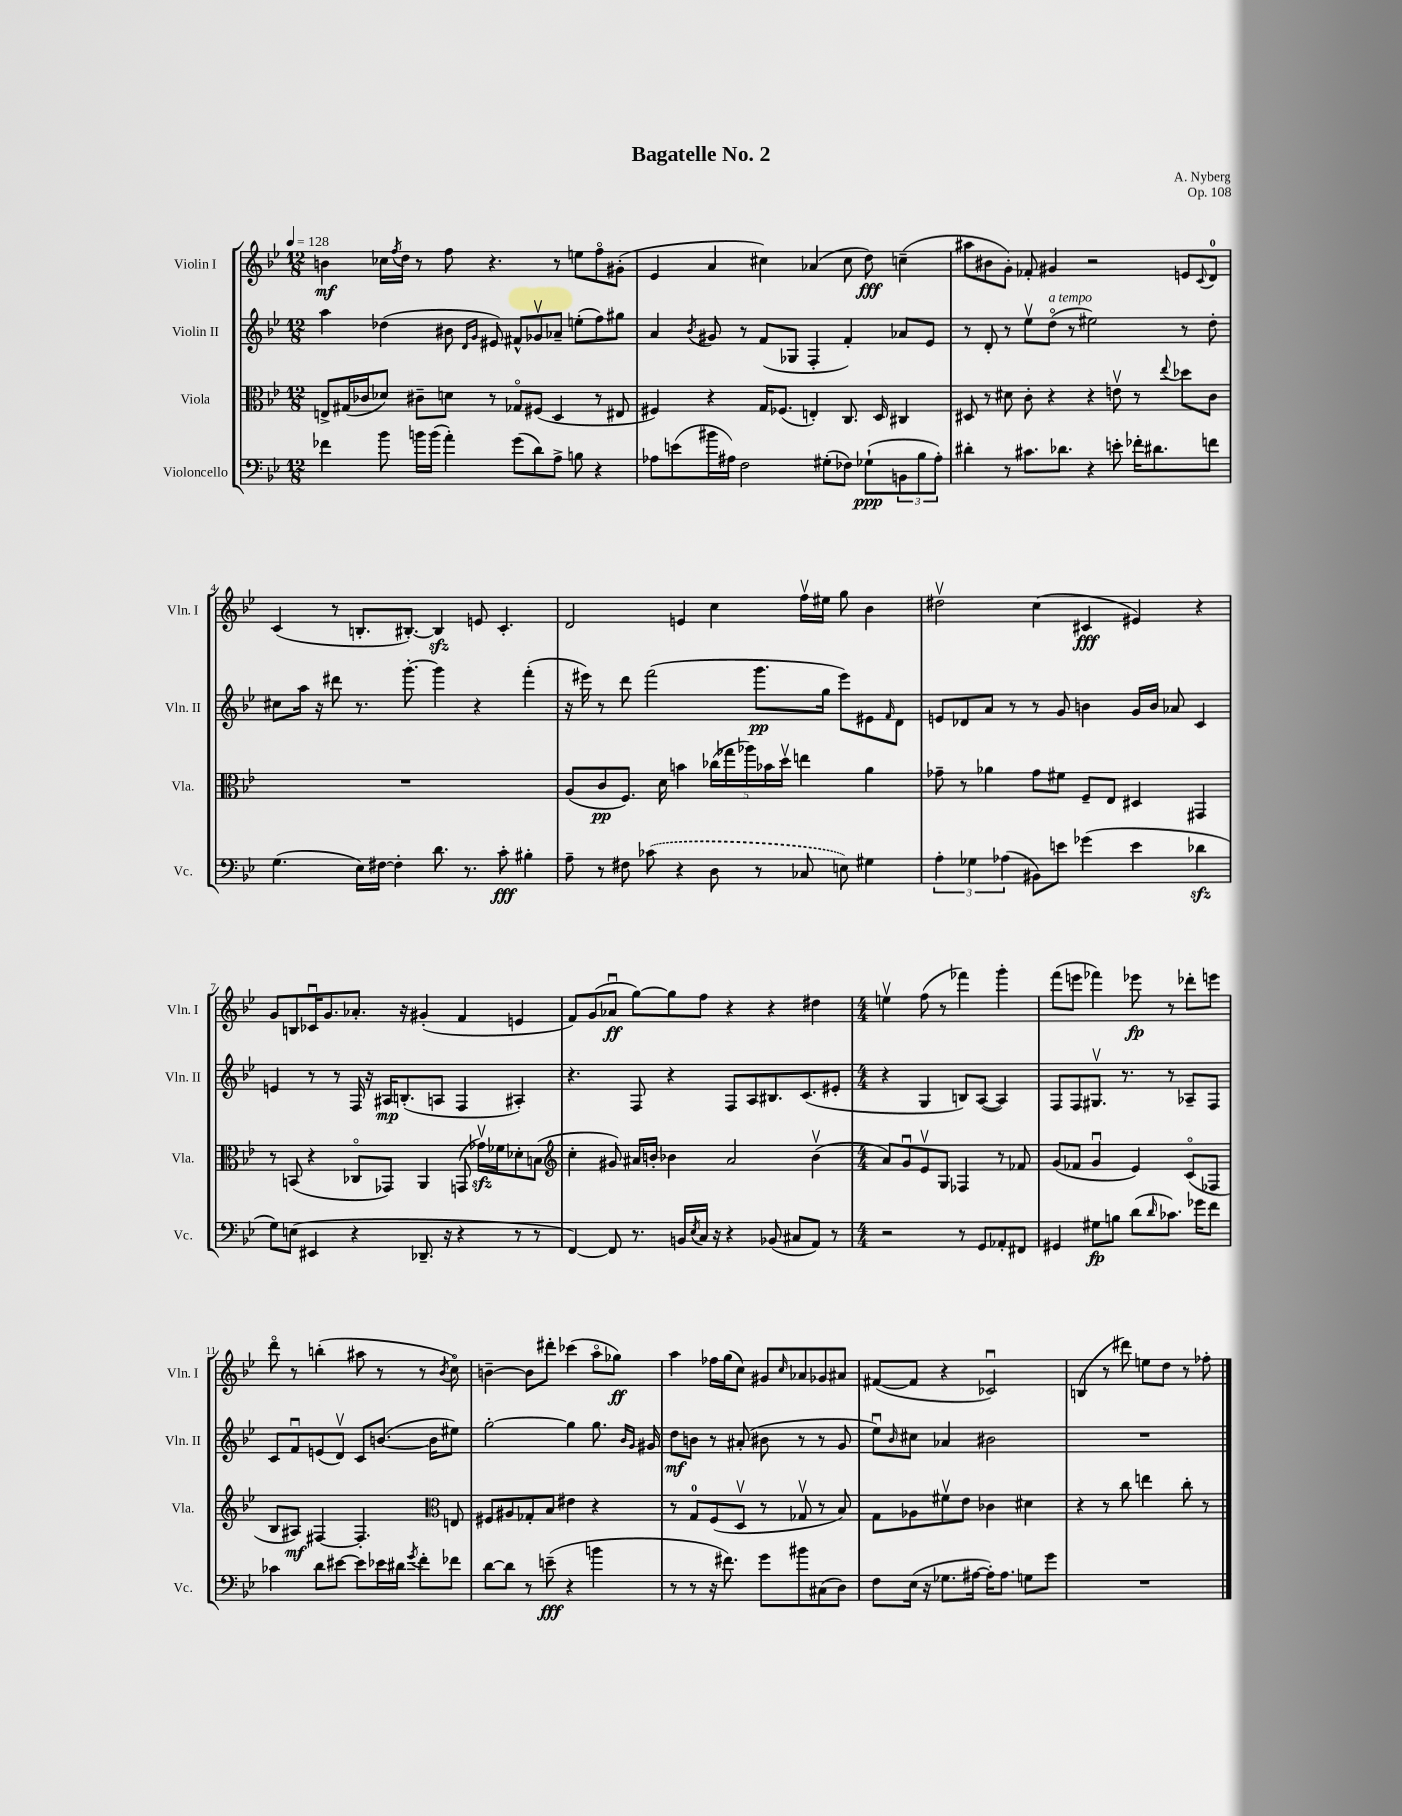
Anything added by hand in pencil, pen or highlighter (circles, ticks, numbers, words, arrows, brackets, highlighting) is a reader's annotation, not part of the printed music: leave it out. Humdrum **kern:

**kern	**kern	**kern	**kern
*staff4	*staff3	*staff2	*staff1
*clefF4	*clefC3	*clefG2	*clefG2
*k[b-e-]	*k[b-e-]	*k[b-e-]	*k[b-e-]
*M12/8	*M12/8	*M12/8	*M12/8
*MM128	*MM128	*MM128	*MM128
4f-\	8E^/L	4aa\	4b\
.	(16G#/L	.	.
.	16c-/J	.	.
8b-\	8d-/J)	(4dd-\	16cc-\LL
.	.	.	8qff/
.	.	.	16dd\JJ
16b\LL	8c#~\L	.	8r
(16b\JJ	.	.	.
4a'\)	8d\J	8b#\	8ff\
.	.	16qqd/LL	.
.	.	16qqg/JJ	.
.	8r	8e#/)	4.r
(8g\L	8G-o/L	8f#^^/L	.
8d\)	(8F#/J	8g-v/	.
8A^\J	4D/	8a-~/J	8r
8B\	.	(8ee'\L	8ee\L
4r	8r	8ff\)	8ffo\
.	8E#/	8gg#\J	(8g#'\J
=	=	=	=
8A-\L	4F#/)	4a/	4e-/
(8e\	.	.	.
.	.	8qb-/	.
16b#\L	4r	8g#/	4a/
16A#\JJ)	.	.	.
2F\	.	8r	.
.	16G/LK	(8f/L	4cc#\)
.	(8.F-/J	.	.
.	.	8G-/J	.
.	4E'/)	4F'/	(4a-/
(8G#'\L	.	.	.
8F-\J)	8.C/	4f'/)	8cc#\
(8G-`\L	.	.	8dd\)
.	16D/	.	.
12BB\	4C#/	8a-/L	(4cc~\
12B-\	.	.	.
.	.	8e-/J	.
12A#'\J)	.	.	.
=	=	=	=
4d#'\	8D#/	8r	8aa#\L
.	8r	8d'/	8b#\
8r	8d#\	8r	8g'\J)
8.c#\L	8c'\	8ee-v\L	8f-'/
.	4r	(8ddo\J	4g#/
8.d-\J	.	.	.
.	.	8r	.
4r	4r	2ee#\)	2r
8e'\	8ev\	.	.
16f-'\LK	8r	.	.
8.d#\	.	.	.
.	8qqee-/	.	.
.	8dd-\L	8r	8e/L
.	.	.	8qqc/
8f\J	8c\J	8dd'\	8d/J
=	=	=	=
(4.G\	1.r	8cc#\L	(4c/
.	.	16aa\Jk	.
.	.	16r	.
.	.	8ddd#\	8r
16E-\LL)	.	8.r	8.B'/L
[16F#\JJ	.	.	.
4F#'\]	.	.	.
.	.	[8.ggg'\	[8.B#'/J)
8.d\	.	4ggg\]	4B#/]
8.r	.	.	.
.	.	4r	8e/
8c'\	.	.	4.c'/
4B#'\	.	(4fff'\	.
=	=	=	=
8A~\	(8A/L	16r	2d/
.	.	16eee#\)	.
8r	8c/	8r	.
8F#\	8.F/J)	8ddd\	.
(8c-\	.	(2fff\	.
.	16d\	.	.
4r	4b\	.	4e/
8D\	(20cc-\LL	.	4cc\
.	20gg-\	.	.
.	20aa-\)	.	.
8r	.	8.ggg\L	.
.	20b-\	.	.
.	20ddv\JJ	.	.
8C-/	4ee\	.	16ffv\LL
.	.	16gg\Jk	16ee#\JJ
8E\)	.	8eee#\L)	8gg\
4G#\	4a\	8e#\	4b-\
.	.	16qqf/	.
.	.	8d\J	.
=	=	=	=
6A'\	8g-~\	8e/L	2dd#v\
.	8r	8d-/	.
6G-\	.	.	.
.	4a-\	8a/J	.
(6A-\	.	.	.
.	.	8r	.
8BB#\L)	8g-\L	8r	(4cc\
8e\J	8f#\J	8g/	.
(4g-\	8F~/L	4b\	4c#/
.	8E-/J	.	.
4e\	4D#/	16g/LL	4e#/)
.	.	16b/JJ	.
.	.	8a-/	.
4d-\	4GG#/	4c/	4r
=	=	=	=
8G\L)	8r	4e/	8g/L
(8E\J	(8BB/	.	8B/
4EE#/	4r	8r	16c-u/K
.	.	.	8.g/
.	.	8r	.
4r	8C-o/L	16F/	8.a-'/J
.	.	16r	.
.	8GG-/J)	16A#/LK	.
.	.	(8.B'/	16r
8.DD-~/	4AA/	.	(4g#'/
.	.	8A/J	.
16r	.	.	.
4r	(8GG/	4F/	4f/
.	16g-v\LL)	.	.
.	16f-\J	.	.
8r	8d-'\	4A#'/)	4e/
8r	(8B\J	.	.
=	=	=	=
*	*clefG2	*	*
[4FF/)	4cc'\	4.r	8f/L)
.	.	.	(8g/
8FF/]	8g#/)	.	8a-u/J
8.r	16a#/LL	8F/	[8gg\L)
.	16b'/JJ	.	.
.	4b-\	4r	8gg\]
16BB/LL	.	.	.
8qE-/	.	.	.
16C/JJ	.	.	8ff\J
16r	.	.	.
4r	2a#/	8F/L	4r
.	.	8A/	.
(8BB-/	.	8.B#/	4r
8C#/L	.	.	.
.	.	(8.c/	.
8AA/J)	(4b-v\	.	4dd#\
8r	.	8e#'/J	.
=	=	=	=
*M4/4	*M4/4	*M4/4	*M4/4
2r	8a/L)	4r	4eev\
.	8gu/	.	.
.	8e-v/	4G/	(8ff\
.	8G/J	.	8r
8r	4F-/	8B/L)	4fff-\)
8GG/L	.	([8A/J	.
8AA-'/	8r	4A/])	4ggg'\
8FF#/J	8f-/	.	.
=	=	=	=
4GG#/	(8g/L	8F/L	(8fff\L
.	8f-/J	8F/	8eee\J
8G#\L	4gu/	8.G#v/J	4fff-\)
8B\J	.	.	.
.	.	8.r	.
(8d\L	4e-/)	.	8eee-\
16qqd/	.	.	.
8.c-\J)	.	8r	8r
.	(8co/L	8A-~/L	8ddd-'\L
16g-\LK	.	.	.
8f\J	8F-/J	8F/J	8eee\J
=	=	=	=
4c-\	8B-/L	8c/L	8dddo\
.	8A#/J)	8fu/	8r
8d\L	[4F#/	(8e/	(4bb'\
[8e#\J	.	8dv/J)	.
8e#\]L	4.F#'/]	8c/L	8aa#\
16e-\L	.	([8.b/J	8r
16d#\JJ	.	.	.
8qg/	.	.	.
8f'\L	.	.	8r
.	.	16b\]LK	.
*	*clefC3	*	*
.	.	.	8qb-/
8f-\J	8E/	8ee#\J)	8cco\)
=	=	=	=
[8d\L	8F#/L	[2gg'\	[4b~\
8d\]J	8A#/	.	.
8r	8G-'/	.	8b\]L
(8e~\	8B-/J	.	8ddd#'\J
4r	4e#\	4gg\]	(4ccc-\
4b\	4r	8.gg\	8aao\L
.	.	.	8gg-\J)
.	.	16qqb-/LL	.
.	.	16qqg/JJ	.
.	.	16g#/	.
=	=	=	=
8r	8r	8dd\L	4aa\
8r	8G/L	8b\J	.
16r	(8F/	8r	16ff-\LL
8.f#\)	.	.	(16gg\J
.	8Dv/J	(8a#'/	8cc\J)
8g\L	8r	8b#\	8g#/L
.	.	.	16qqcc/
8b#\	8G-v/	8r	8a-/
(8C#\	8r	8r	8g-/
8D\J)	8B-/)	8g/	8a#/J
=	=	=	=
8F\L	8G\L	8ee-u\L)	([8f#/L
.	.	16qqb-/	.
(16E-\Jk	8A-\	8cc#\J	8f#/]J
16r	.	.	.
8.G-\L	8f#v\	4a-/	4r
.	8e-\J	.	.
[16A#\Jk	.	.	.
16A#'\]LK)	4c-\	2b#\	2c-u/)
8.A#\J	.	.	.
8G\L	4d#\	.	.
8g\J	.	.	.
=	=	=	=
1r	4r	1r	(4B/
.	8r	.	8r
.	8cc\	.	8ddd#\)
.	4ee\	.	8ee\L
.	.	.	8dd\J
.	8cc'\	.	8r
.	8r	.	8ff-'\
==	==	==	==
*-	*-	*-	*-
